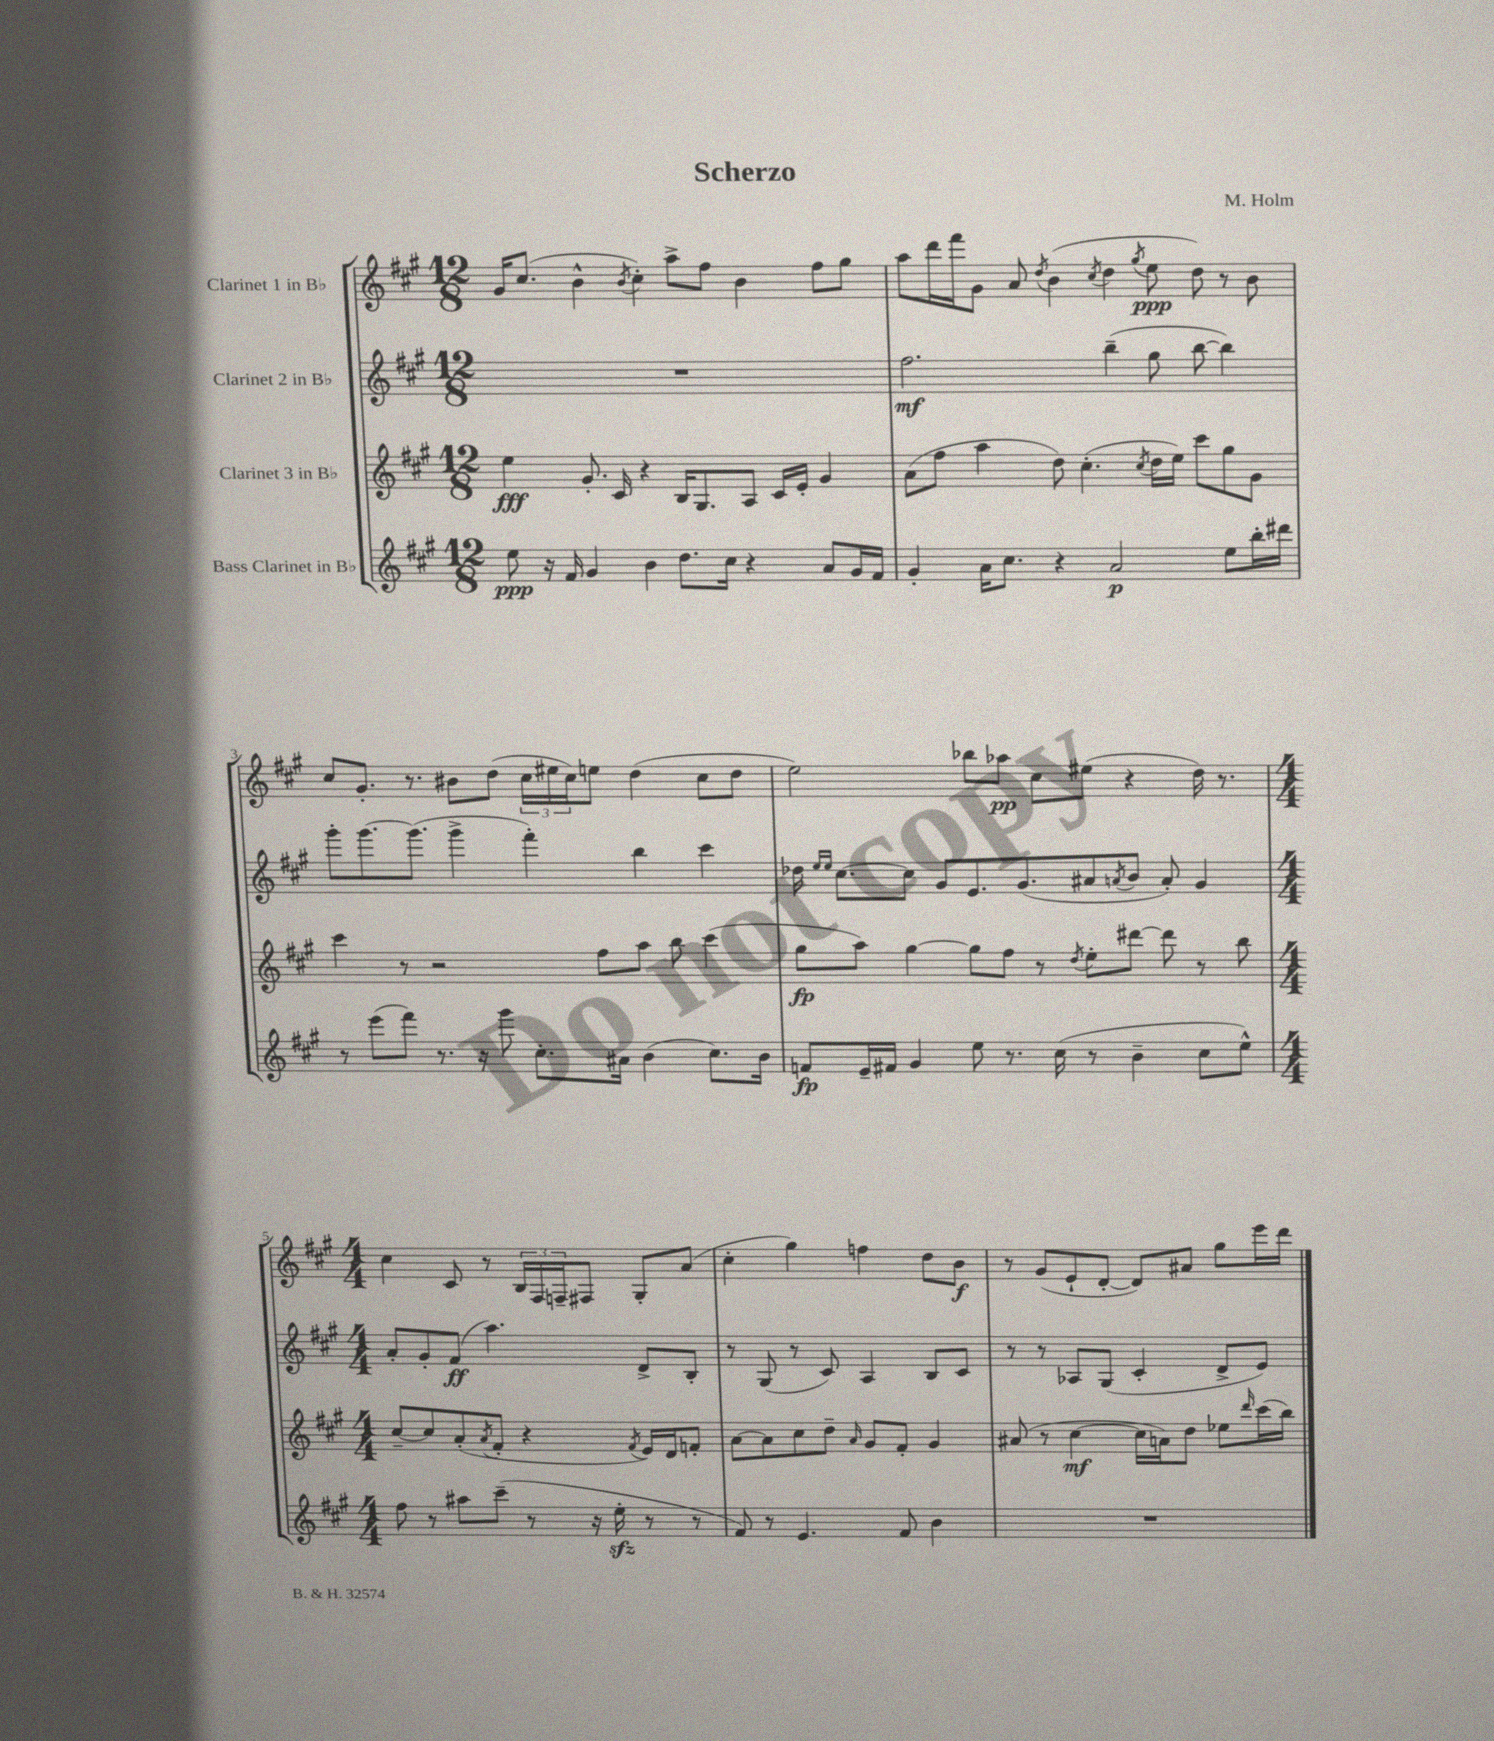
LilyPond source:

\header { title = "Scherzo" composer = "M. Holm" }
<<
\new StaffGroup <<
\new Staff = "s0" \with { instrumentName = "Clarinet 1 in Bb" } {
    \clef treble \key a \major \numericTimeSignature \time 12/8
    gis'16 cis''8.( b'4-^ \acciaccatura { b'8 } cis''4-.) a''8-> fis''8 b'4 fis''8 gis''8 |
    a''8 d'''16 fis'''16 gis'8 a'8 \acciaccatura { d''8 } b'4( \acciaccatura { cis''8 } d''4 \acciaccatura { gis''8 } e''8\ppp d''8) r8 b'8 |
    cis''8 gis'8.-. r8. bis'8 d''8( \tuplet 3/2 { cis''16 eis''16 cis''16) } e''8 d''4( cis''8 d''8 |
    e''2) bes''8 aes''8\pp cis''8 eis''8( r4 d''16) r8. |
    \numericTimeSignature \time 4/4 cis''4 cis'8 r8 \tuplet 3/2 { b16 fis16 f16-- } fis8 gis8-. a'8( |
    cis''4-. gis''4) f''4 d''8 b'8\f |
    r8 gis'8( e'8-! d'8~-. d'8) ais'8 gis''8 e'''16 d'''16 \bar "|." |
}
\new Staff = "s1" \with { instrumentName = "Clarinet 2 in Bb" } {
    \clef treble \key a \major \numericTimeSignature \time 12/8
    R1. |
    fis''2.\mf b''4--( gis''8 b''8~ b''4) |
    gis'''8-. gis'''8.~ gis'''8.( gis'''4-> fis'''4-.) b''4 cis'''4 |
    des''16 \grace { e''16 e''16 } cis''8.~ cis''8 gis'8 e'8. gis'8.( ais'8 \acciaccatura { a'8 } b'8 a'8-.) gis'4 |
    \numericTimeSignature \time 4/4 a'8-. gis'8-. fis'8\ff( a''4.) d'8-> b8-. |
    r8 gis8( r8 cis'8) a4 b8 cis'8 |
    r8 r8 aes8 gis8( cis'4-. d'8-> e'8) \bar "|." |
}
\new Staff = "s2" \with { instrumentName = "Clarinet 3 in Bb" } {
    \clef treble \key a \major \numericTimeSignature \time 12/8
    e''4\fff gis'8.-. cis'16 r4 b16 gis8. a8 cis'16 e'16-. gis'4 |
    a'8( fis''8 a''4 d''8) cis''4.-.( \acciaccatura { cis''8 } d''16 e''16) cis'''8 gis''8 gis'8 |
    cis'''4 r8 r2 fis''8 a''8 b''8 cis'''4( |
    gis''8\fp a''8) gis''4~ gis''8 fis''8 r8 \acciaccatura { d''8 } e''8-. dis'''8~ dis'''8 r8 b''8 |
    \numericTimeSignature \time 4/4 cis''8~-- cis''8 a'8-.( \acciaccatura { a'8 } fis'8-. r4 \acciaccatura { fis'8 } e'16) d'16 f'8-. |
    a'8~ a'8 cis''8 d''8-- \grace { a'16 } gis'8 fis'8-. gis'4 |
    ais'8( r8 cis''4~\mf cis''16 a'16) d''8 ees''8 \grace { d'''16 } cis'''16( b''16) \bar "|." |
}
\new Staff = "s3" \with { instrumentName = "Bass Clarinet in Bb" } {
    \clef treble \key a \major \numericTimeSignature \time 12/8
    e''8\ppp r16 fis'16 gis'4 b'4 d''8. cis''16 r4 a'8 gis'16 fis'16 |
    gis'4-. a'16 cis''8. r4 a'2\p e''8 b''16-. dis'''16 |
    r8 e'''8( fis'''8) r8. r16 gis'''8 cis''8.-. ais'16 b'4( cis''8.) b'16 |
    f'8\fp e'16-- fis'16 gis'4 e''8 r8. cis''16( r8 b'4-- cis''8 e''8-^) |
    \numericTimeSignature \time 4/4 fis''8 r8 ais''8 cis'''8--( r8 r16 e''16-.\sfz r8 r8 |
    fis'8) r8 e'4. fis'8 b'4 |
    R1 \bar "|." |
}
>>
>>
